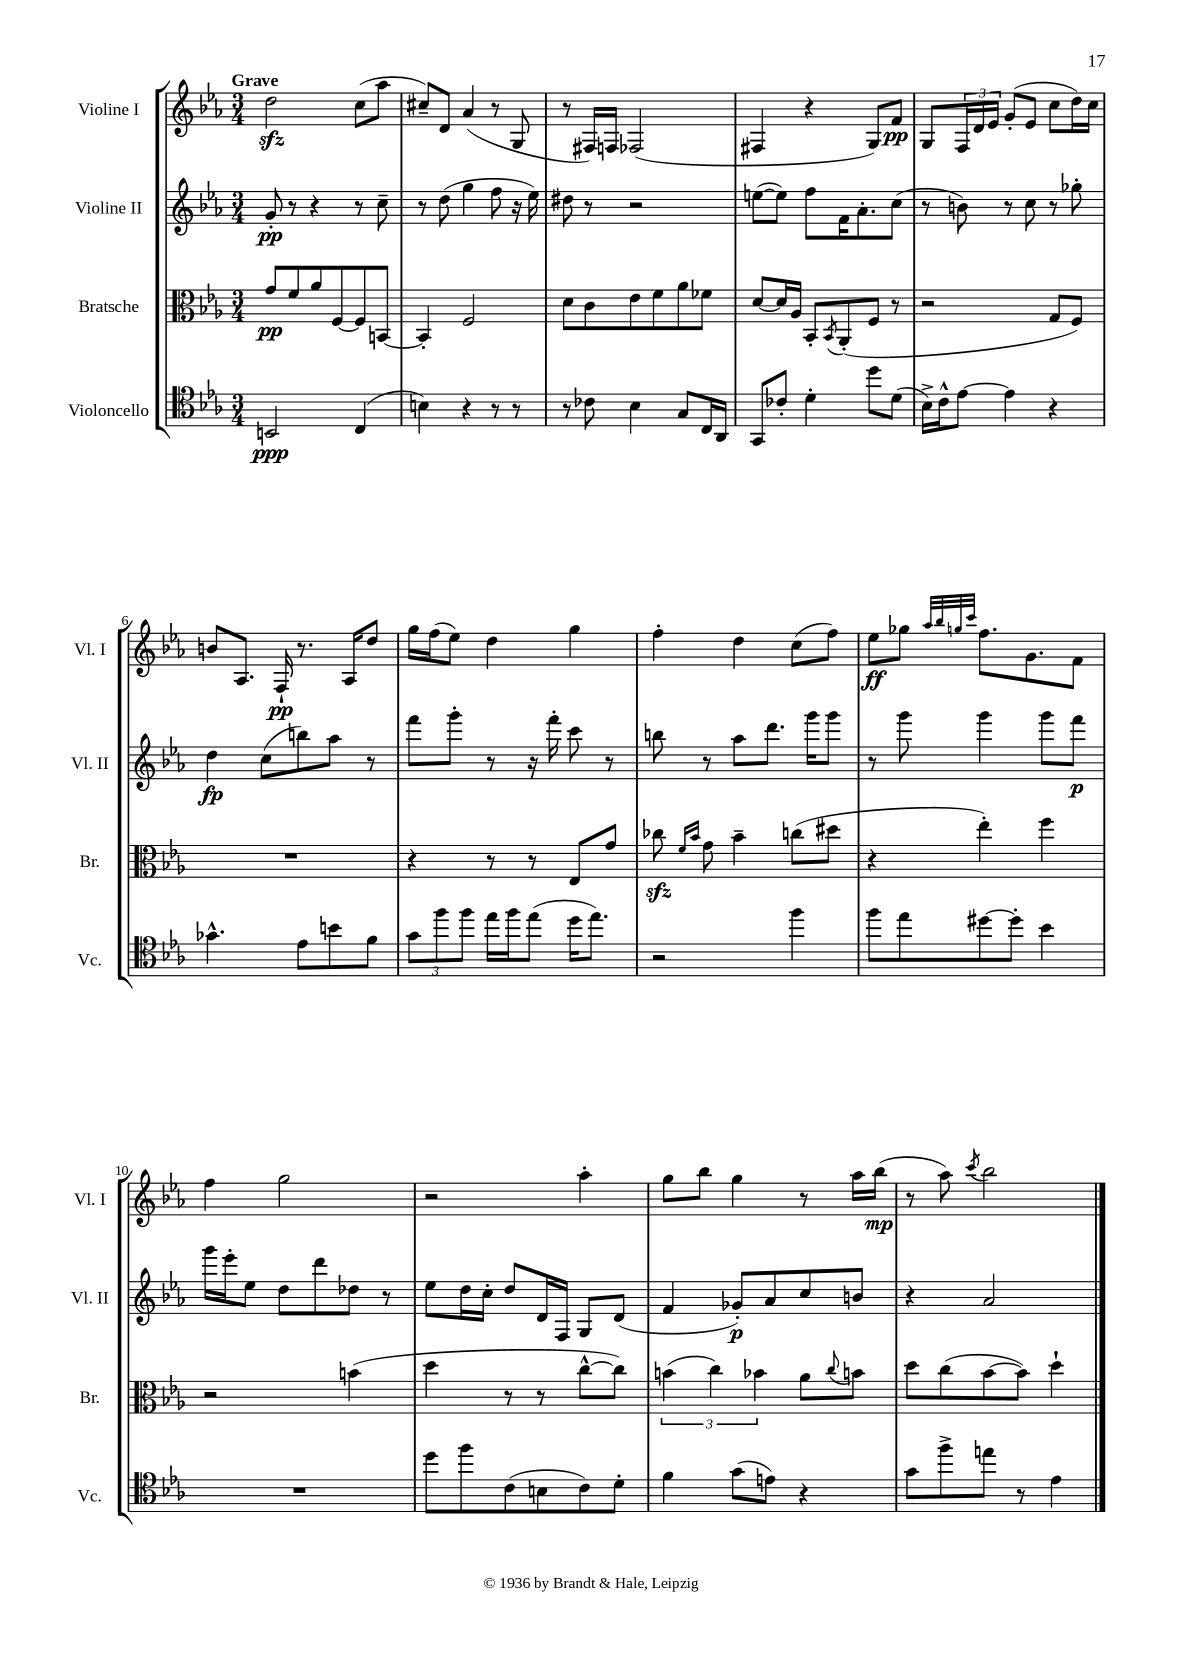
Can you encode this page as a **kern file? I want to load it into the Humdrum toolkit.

**kern	**dynam	**kern	**dynam	**kern	**dynam	**kern	**dynam
*part4	*part4	*part3	*part3	*part2	*part2	*part1	*part1
*staff4	*staff4	*staff3	*staff3	*staff2	*staff2	*staff1	*staff1
*I"Violoncello	*	*I"Bratsche	*	*I"Violine II	*	*I"Violine I	*
*I'Vc.	*	*I'Br.	*	*I'Vl. II	*	*I'Vl. I	*
*clefC4	*	*clefC3	*	*clefG2	*	*clefG2	*
*k[b-e-a-]	*	*k[b-e-a-]	*	*k[b-e-a-]	*	*k[b-e-a-]	*
*M3/4	*	*M3/4	*	*M3/4	*	*M3/4	*
=1	=1	=1	=1	=1	=1	=1	=1
!	!	!	!	!	!	!LO:TX:a:B:t=Grave	!
2BBn/	ppp	8g/L	pp	8g'/	pp	2ddzz\	.
.	.	8f/	.	8r	.	.	.
.	.	8a-/	.	4r	.	.	.
.	.	[8F/	.	.	.	.	.
(4C/	.	8F/]	.	8r	.	(8cc\L	.
.	.	[8BBn/J	.	8cc~\	.	8aa-\J	.
=2	=2	=2	=2	=2	=2	=2	=2
4Bn\)	.	4BB'/]	.	8r	.	8cc#X~/L)	.
.	.	.	.	(8dd\	.	8d/J	.
4r	.	2F/	.	4gg\	.	(4a-/	.
8r	.	.	.	8ff\	.	8r	.
8r	.	.	.	16r	.	8G/	.
.	.	.	.	16ee-\)	.	.	.
=3	=3	=3	=3	=3	=3	=3	=3
8r	.	8d\L	.	8dd#X\	.	8r	.
8c-X\	.	8c\	.	8r	.	16F#X/LL)	.
.	.	.	.	.	.	16Fn/JJ	.
4B-\	.	8e-\	.	2r	.	(2F-X/	.
.	.	8f\	.	.	.	.	.
8G/L	.	8a-\	.	.	.	.	.
16C/L	.	8f-X\J	.	.	.	.	.
16AA-/JJ	.	.	.	.	.	.	.
=4	=4	=4	=4	=4	=4	=4	=4
8GG/L	.	[8d/L	.	([8een\L	.	4F#X/	.
8c-X'/J	.	16d/L]	.	8ee\J])	.	.	.
.	.	16A-/JJ	.	.	.	.	.
4d'\	.	8BB-'/L	.	8ff\L	.	4r	.
.	.	8qBB-/	.	.	.	.	.
.	.	(8AA-'/	.	16f\K	.	.	.
.	.	.	.	8.a-'\	.	.	.
8dd\L	.	8F/J	.	.	.	8G/L)	.
(8d\J	.	8r	.	(8cc\J	.	8f/J	pp
=5	=5	=5	=5	=5	=5	=5	=5
16B-^\LL)	.	2r	.	8r	.	8G/L	.
16c^^\J	.	.	.	.	.	.	.
[8e-\J	.	.	.	8bn\)	.	24F/L	.
.	.	.	.	.	.	24d/	.
.	.	.	.	.	.	24e-/JJ	.
4e-\]	.	.	.	8r	.	(8g'/L	.
.	.	.	.	8cc\	.	8e-/J	.
4r	.	8G/L	.	8r	.	8cc\L	.
.	.	8F/J)	.	8gg-X'\	.	16dd\L)	.
.	.	.	.	.	.	16cc\JJ	.
!!LO:LB:g=z
=6	=6	=6	=6	=6	=6	=6	=6
4.g-X^^\	.	2.r	.	4dd\	fp	8bn/L	.
.	.	.	.	.	.	8.A-/J	.
.	.	.	.	(8cc\L	.	.	.
.	.	.	.	.	.	16F`/	pp
8e-\L	.	.	.	8bbn\)	.	8.r	.
8bn\	.	.	.	8aa-\J	.	.	.
.	.	.	.	.	.	16A-/KL	.
8f\J	.	.	.	8r	.	8dd/J	.
=7	=7	=7	=7	=7	=7	=7	=7
12g\L	.	4r	.	8fff\L	.	16gg\LL	.
.	.	.	.	.	.	(16ff\J	.
12ff\	.	.	.	.	.	.	.
.	.	.	.	8ggg'\J	.	8ee-\J)	.
12ff\J	.	.	.	.	.	.	.
16ee-\LL	.	8r	.	8r	.	4dd\	.
16ff\J	.	.	.	.	.	.	.
(8ee-\J	.	8r	.	16r	.	.	.
.	.	.	.	16fff'\	.	.	.
16dd\KL	.	8E-/L	.	8ccc\	.	4gg\	.
8.ee-\J)	.	.	.	.	.	.	.
.	.	8g/J	.	8r	.	.	.
=8	=8	=8	=8	=8	=8	=8	=8
2r	.	8cc-Xzz\	.	8bbn\	.	4ff'\	.
.	.	16qqf/LL	.	.	.	.	.
.	.	16qqb-/JJ	.	.	.	.	.
.	.	8g\	.	8r	.	.	.
.	.	4b-~\	.	8aa-\L	.	4dd\	.
.	.	.	.	8.ddd\J	.	.	.
4ff\	.	(8ccn\L	.	.	.	(8cc\L	.
.	.	.	.	16ggg\KL	.	.	.
.	.	8dd#X\J	.	8ggg\J	.	8ff\J)	.
=9	=9	=9	=9	=9	=9	=9	=9
8ff\L	.	4r	.	8r	.	8ee-\L	ff
8ee-\	.	.	.	8ggg\	.	8gg-X\J	.
.	.	.	.	.	.	32qqaa-/LLL	.
.	.	.	.	.	.	32qqbb-/	.
.	.	.	.	.	.	32qqggn/	.
.	.	.	.	.	.	32qqccc/JJJ	.
[8dd#X\	.	4ee-'\)	.	4ggg\	.	8.ff\L	.
8dd#'\J]	.	.	.	.	.	.	.
.	.	.	.	.	.	8.g\	.
4b-\	.	4ff\	.	8ggg\L	.	.	.
.	.	.	.	8fff\J	p	8f\J	.
!!LO:LB:g=z
=10	=10	=10	=10	=10	=10	=10	=10
2.r	.	2r	.	16ggg\LL	.	4ff\	.
.	.	.	.	16eee-'\J	.	.	.
.	.	.	.	8ee-\J	.	.	.
.	.	.	.	8dd\L	.	2gg\	.
.	.	.	.	8ddd\	.	.	.
.	.	(4bn\	.	8dd-X\J	.	.	.
.	.	.	.	8r	.	.	.
=11	=11	=11	=11	=11	=11	=11	=11
8dd\L	.	4dd\	.	8ee-\L	.	2r	.
8ff\	.	.	.	16dd\L	.	.	.
.	.	.	.	16cc'\JJ	.	.	.
(8c\	.	8r	.	8dd/L	.	.	.
8Bn\	.	8r	.	16d/L	.	.	.
.	.	.	.	16F/JJ	.	.	.
8c\)	.	[8cc^^\L	.	8G/L	.	4aa-'\	.
8d'\J	.	8cc\J])	.	(8d/J	.	.	.
=12	=12	=12	=12	=12	=12	=12	=12
4f\	.	(6bn\	.	4f/	.	8gg\L	.
.	.	.	.	.	.	8bb-\J	.
.	.	6cc\)	.	.	.	.	.
(8g\L	.	.	.	8g-X'/L)	p	4gg\	.
.	.	6b-X\	.	.	.	.	.
8en\J)	.	.	.	8a-/	.	.	.
4r	.	8a-\L	.	8cc/	.	8r	.
.	.	8qqcc/	.	.	.	.	.
.	.	8bn\J	.	8bn/J	.	16aa-\LL	.
.	.	.	.	.	.	(16bb-\JJ	mp
=13	=13	=13	=13	=13	=13	=13	=13
8g\L	.	8dd\L	.	4r	.	8r	.
8ff^\	.	(8cc\	.	.	.	8aa-\)	.
.	.	.	.	.	.	8qccc/	.
8een\J	.	[8b-\	.	2a-/	.	2bb-\	.
8r	.	8b-\J])	.	.	.	.	.
4e-\	.	4dd`\	.	.	.	.	.
==	==	==	==	==	==	==	==
*-	*-	*-	*-	*-	*-	*-	*-
